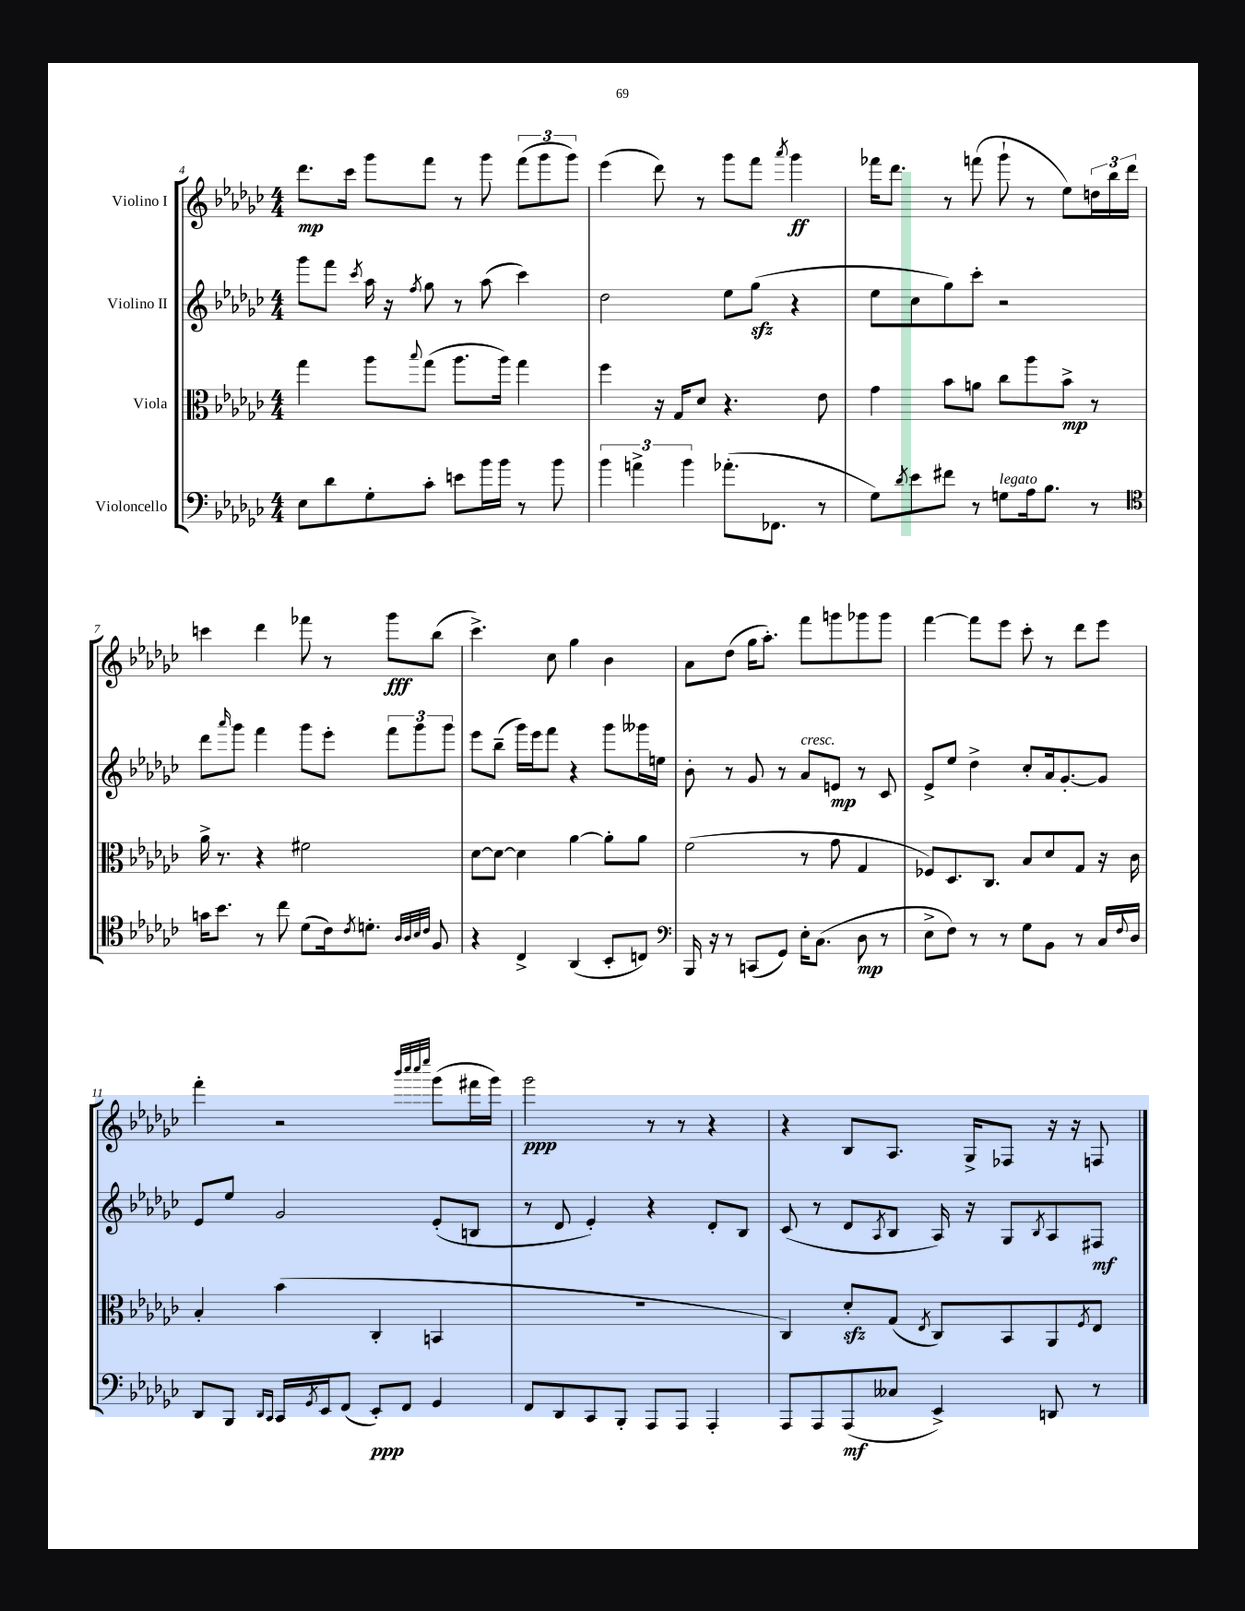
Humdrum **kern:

**kern	**dynam	**kern	**dynam	**kern	**dynam	**kern	**dynam
*part4	*part4	*part3	*part3	*part2	*part2	*part1	*part1
*staff4	*staff4	*staff3	*staff3	*staff2	*staff2	*staff1	*staff1
*I"Violoncello	*	*I"Viola	*	*I"Violino II	*	*I"Violino I	*
*clefF4	*	*clefC3	*	*clefG2	*	*clefG2	*
*k[b-e-a-d-g-c-]	*	*k[b-e-a-d-g-c-]	*	*k[b-e-a-d-g-c-]	*	*k[b-e-a-d-g-c-]	*
*M4/4	*	*M4/4	*	*M4/4	*	*M4/4	*
=4	=4	=4	=4	=4	=4	=4	=4
8E-\L	.	4gg-\	.	8ggg-\L	.	8.ddd-\L	mp
8d-\	.	.	.	8fff\J	.	.	.
.	.	.	.	.	.	16ccc-\Jk	.
.	.	.	.	8qccc-/	.	.	.
8G-'\	.	8aa-\L	.	16aa-\	.	8ggg-\L	.
.	.	.	.	16r	.	.	.
.	.	8qqbb-/	.	8qff/	.	.	.
8c-'\J	.	(8gg-\J	.	8gg-\	.	8fff\J	.
8en\L	.	8.aa-\L	.	8r	.	8r	.
16b-\L	.	.	.	(8aa-\	.	8ggg-\	.
16b-\JJ	.	16aa-\Jk)	.	.	.	.	.
8r	.	4gg-\	.	4ccc-\)	.	(12fff\L	.
.	.	.	.	.	.	12ggg-\	.
8b-\	.	.	.	.	.	.	.
.	.	.	.	.	.	12ggg-\J)	.
=5	=5	=5	=5	=5	=5	=5	=5
6b-\	.	4ff\	.	2dd-\	.	(4eee-\	.
6an^\	.	.	.	.	.	.	.
.	.	16r	.	.	.	8ddd-\)	.
.	.	16G-/KL	.	.	.	.	.
6b-\	.	.	.	.	.	.	.
.	.	8d-/J	.	.	.	8r	.
(8.a-X'\L	.	4.r	.	8ee-\L	.	8ggg-\L	.
.	.	.	.	(8gg-zz\J	.	8fff\J	.
8.FF-X\J	.	.	.	.	.	.	.
.	.	.	.	.	.	8qaaa-/	.
.	.	.	.	4r	.	4ggg-\	ff
8r	.	8e-\	.	.	.	.	.
=6	=6	=6	=6	=6	=6	=6	=6
8G-\L)	.	4g-\	.	8ee-\L	.	16fff-X\KL	.
.	.	.	.	.	.	8.ddd-\J	.
8qd-/	.	.	.	.	.	.	.
8e-\	.	.	.	8cc-\	.	.	.
8f#X\J	.	8b-\L	.	8gg-\)	.	8r	.
8r	.	8an\J	.	8ccc-'\J	.	(8fffn\	.
!LO:TX:a:i:t=legato	!	!	!	!	!	!	!
8Gn\L	.	8cc-\L	.	2r	.	8ggg-`\	.
16A-\k	.	8aa-\	.	.	.	8r	.
8.B-\J	.	.	.	.	.	.	.
.	.	8b-^\J	mp	.	.	8ee-\L)	.
8r	.	8r	.	.	.	24ddn\L	.
.	.	.	.	.	.	24bb-\	.
.	.	.	.	.	.	24ddd-\JJ	.
!!LO:LB:g=z
=7	=7	=7	=7	=7	=7	=7	=7
*clefC4	*	*	*	*	*	*	*
16gn\KL	.	16a-^\	.	8ddd-\L	.	4cccn\	.
8.b-\J	.	8.r	.	.	.	.	.
.	.	.	.	16qqaaa-/	.	.	.
.	.	.	.	8ggg-\J	.	.	.
8r	.	4r	.	4fff\	.	4ddd-\	.
8cc-\	.	.	.	.	.	.	.
(8d-\L	.	2f#X\	.	8ggg-\L	.	8fff-X\	.
16c-\k)	.	.	.	8eee-'\J	.	8r	.
8qc-/	.	.	.	.	.	.	.
8.dn'\J	.	.	.	.	.	.	.
.	.	.	.	12fff\L	.	8ggg-\L	fff
.	.	.	.	12ggg-\	.	.	.
32qqA-/LLL	.	.	.	.	.	.	.
32qqA-/	.	.	.	.	.	.	.
32qqB-/	.	.	.	.	.	.	.
32qqc-/JJJ	.	.	.	.	.	.	.
8F/	.	.	.	.	.	(8bb-\J	.
.	.	.	.	12ggg-\J	.	.	.
=8	=8	=8	=8	=8	=8	=8	=8
4r	.	[8d-\L	.	8eee-\L	.	4.ccc-^\)	.
.	.	8d-\J_	.	(8bb-~\J	.	.	.
4C-^/	.	4d-\]	.	16ggg-\LL)	.	.	.
.	.	.	.	16eee-\J	.	.	.
.	.	.	.	8fff\J	.	8cc-\	.
(4AA-/	.	[4a-\	.	4r	.	4gg-\	.
8BB-'/L	.	8a-'\L]	.	8ggg-\L	.	4b-\	.
8Cn/J)	.	8a-\J	.	16ggg--X\L	.	.	.
.	.	.	.	16een\JJ	.	.	.
=9	=9	=9	=9	=9	=9	=9	=9
*clefF4	*	*	*	*	*	*	*
16BBB-/	.	(2f\	.	8b-'\	.	8a-\L	.
16r	.	.	.	.	.	.	.
8r	.	.	.	8r	.	(8dd-\J	.
(8CCn/L	.	.	.	8g-/	.	16gg-\KL	.
.	.	.	.	.	.	8.aa-'\J)	.
8GG-/J)	.	.	.	8r	.	.	.
!	!	!	!	!LO:TX:a:i:t=cresc.	!	!	!
16E-'\KL	.	8r	.	8a-/L	.	8fff\L	.
(8.C-\J	.	.	.	.	.	.	.
.	.	8g-\	.	8en/J	mp	8gggn\	.
8D-\	mp	4G-/	.	8r	.	8ggg-X\	.
8r	.	.	.	8c-/	.	8ggg-\J	.
=10	=10	=10	=10	=10	=10	=10	=10
8E-^\L	.	8F-X/L)	.	8e-^/L	.	[4fff\	.
8F\J)	.	8.D-/	.	8ee-/J	.	.	.
8r	.	.	.	4dd-^\	.	8fff\L]	.
.	.	8.C-/J	.	.	.	.	.
8r	.	.	.	.	.	8eee-\J	.
8G-\L	.	8B-/L	.	8cc-'/L	.	8ccc-'\	.
8BB-\J	.	8d-/	.	16a-/k	.	8r	.
.	.	.	.	[8.g-'/	.	.	.
8r	.	8G-/J	.	.	.	8ddd-\L	.
16C-/LL	.	16r	.	8g-/J]	.	8eee-\J	.
8qqF/	.	.	.	.	.	.	.
16D-/JJ	.	16c-\	.	.	.	.	.
!!LO:LB:g=z
=11	=11	=11	=11	=11	=11	=11	=11
8DD-/L	.	4B-'/	.	8e-/L	.	4fff'\	.
8BBB-/J	.	.	.	8ee-/J	.	.	.
16qqDD-/LL	.	.	.	.	.	.	.
16qqCC-/JJ	.	.	.	.	.	.	.
16CC-/LL	.	(4b-\	.	2g-/	.	2r	.
8qGG-/	.	.	.	.	.	.	.
16EE-/J	.	.	.	.	.	.	.
(8FF/J	.	.	.	.	.	.	.
8EE-'/L)	ppp	4C-'/	.	.	.	.	.
8FF/J	.	.	.	.	.	.	.
.	.	.	.	.	.	32qqbbb-/LLL	.
.	.	.	.	.	.	32qqcccc-/	.
.	.	.	.	.	.	32qqcccc-/	.
.	.	.	.	.	.	32qqeeee-/JJJ	.
4GG-/	.	4BBn/	.	(8e-'/L	.	(8ggg-\L	.
.	.	.	.	8Bn/J	.	16fff#X\L	.
.	.	.	.	.	.	16ggg-\JJ)	.
=12	=12	=12	=12	=12	=12	=12	=12
8FF/L	.	1r	.	8r	.	2ggg-\	ppp
8DD-/	.	.	.	8d-/	.	.	.
8CC-/	.	.	.	4e-'/)	.	.	.
8BBB-'/J	.	.	.	.	.	.	.
8AAA-/L	.	.	.	4r	.	8r	.
8AAA-/J	.	.	.	.	.	8r	.
4AAA-'/	.	.	.	8d-'/L	.	4r	.
.	.	.	.	8B-/J	.	.	.
=13	=13	=13	=13	=13	=13	=13	=13
8AAA-/L	.	4C-/)	.	(8c-/	.	4r	.
8AAA-/	.	.	.	8r	.	.	.
(8AAA-/	mf	8d-zz'/L	.	8d-/L	.	8B-/L	.
.	.	.	.	8qA-/	.	.	.
8C--X/J	.	(8G-/J	.	8B-/J	.	8.A-/J	.
.	.	8qE-/	.	.	.	.	.
4EE-^/)	.	8C-/L)	.	16A-/)	.	.	.
.	.	.	.	16r	.	16G-^/KL	.
.	.	8BB-/	.	8G-/L	.	8F-X/J	.
.	.	.	.	8qB-/	.	.	.
8DDn/	.	8AA-/	.	8A-/	.	16r	.
.	.	.	.	.	.	16r	.
.	.	8qF/	.	.	.	.	.
8r	.	8E-/J	.	8F#X/J	mf	8Fn/	.
==	==	==	==	==	==	==	==
*-	*-	*-	*-	*-	*-	*-	*-
